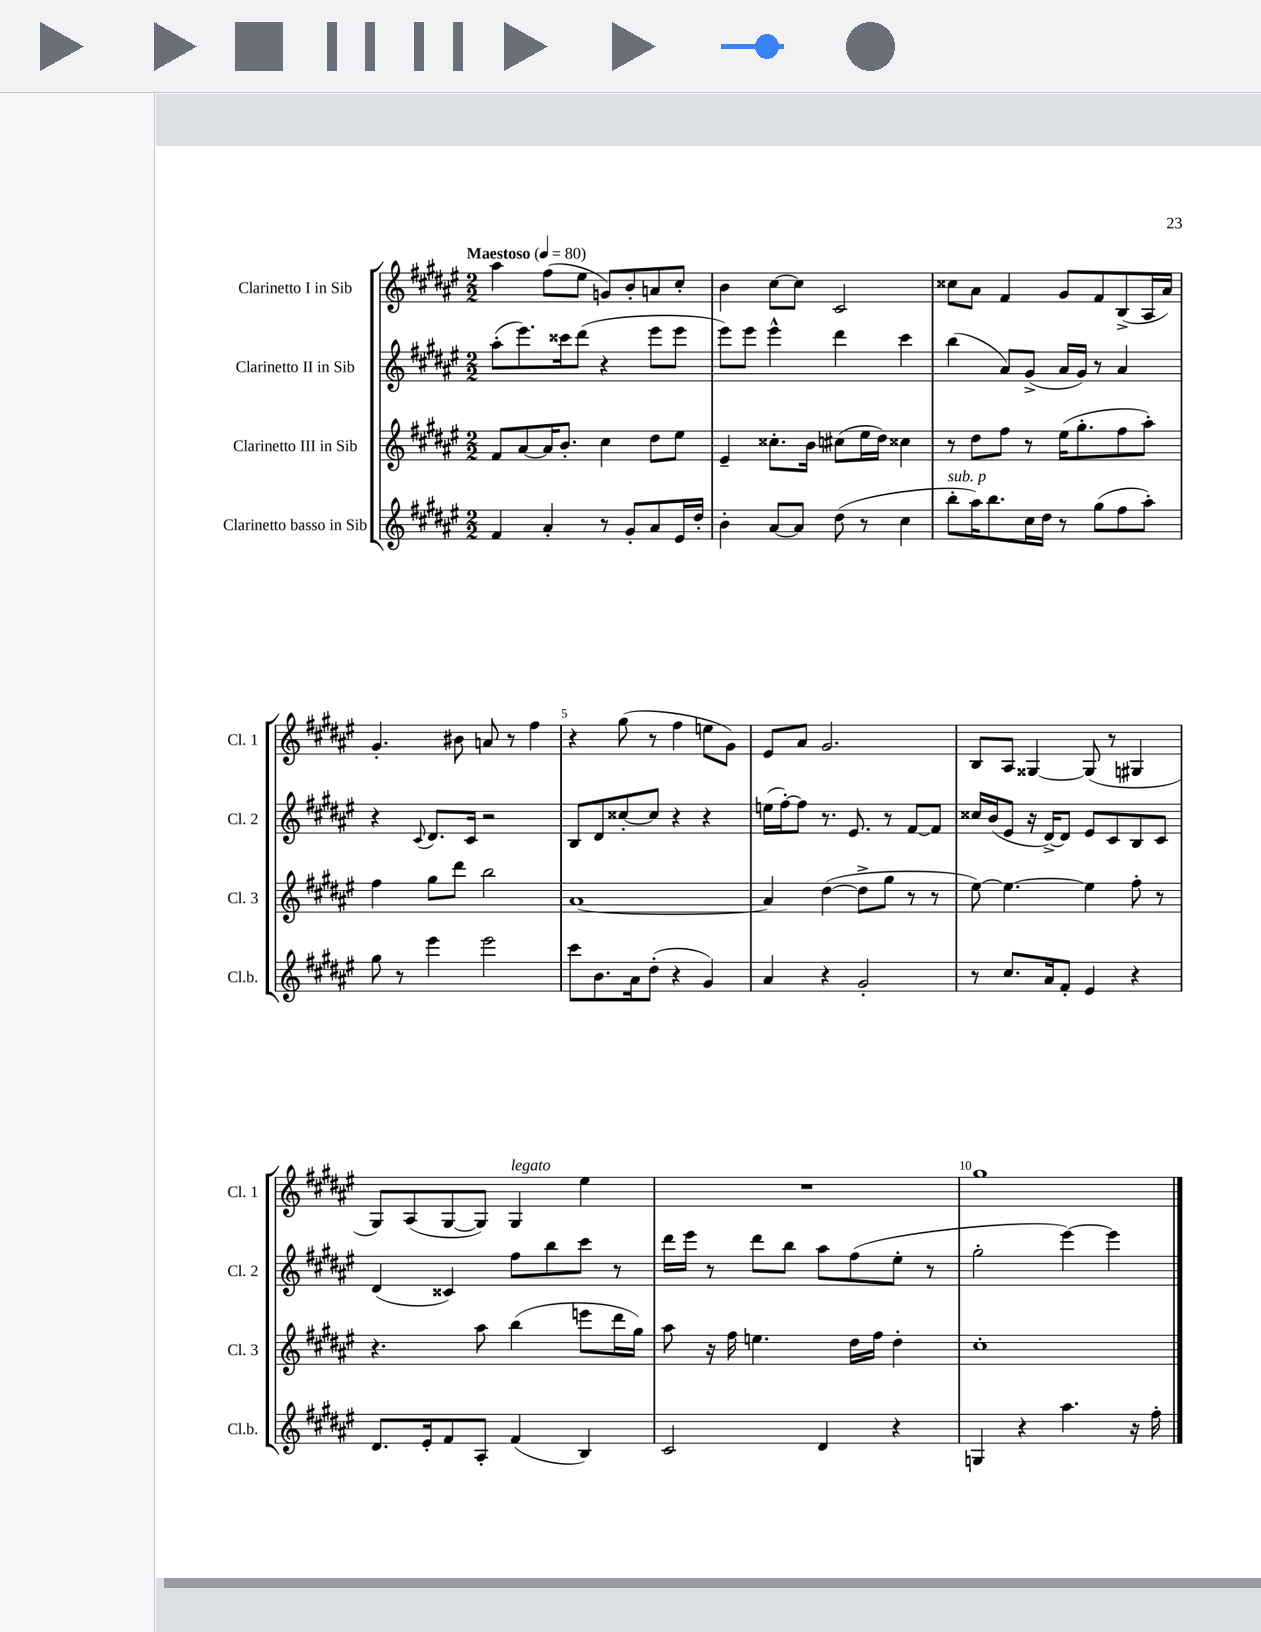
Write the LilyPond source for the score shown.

<<
\new StaffGroup <<
\new Staff = "s0" \with { instrumentName = "Clarinetto I in Sib" shortInstrumentName = "Cl. 1" } {
    \clef treble \key fis \major \numericTimeSignature \time 2/2 \tempo "Maestoso" 4 = 80
    \autoBeamOff ais''4 fis''8[( eis''8] g'8[) b'8-. a'8 cis''8]-. |
    b'4 cis''8[~ cis''8] cis'2 |
    cisis''8[ ais'8] fis'4 gis'8[ fis'8 b8->( ais16 ais'16]) |
    gis'4.-. bis'8 a'8 r8 fis''4 |
    r4 gis''8( r8 fis''4 e''8[ gis'8]) |
    eis'8[ ais'8] gis'2. |
    b8[ ais8] gisis4~ gisis8( r8 gis4 |
    gis8[) ais8( gis8~ gis8]) gis4^\markup { \italic "legato" } eis''4 |
    R1 |
    gis''1 \bar "|." |
}
\new Staff = "s1" \with { instrumentName = "Clarinetto II in Sib" shortInstrumentName = "Cl. 2" } {
    \clef treble \key fis \major \numericTimeSignature \time 2/2
    \autoBeamOff ais''8[-.( eis'''8.) cisis'''16 dis'''8]( r4 eis'''8[ eis'''8] |
    eis'''8[) eis'''8] eis'''4-^ dis'''4 cis'''4 |
    b''4( ais'8[) gis'8]->( ais'16[ gis'16]) r8 ais'4 |
    r4 \appoggiatura { cis'8 } dis'8.[ cis'16] r2 |
    b8[ dis'8 cisis''8~-. cisis''8] r4 r4 |
    e''16[( fis''16~-.) fis''8] r8. eis'8. r8 fis'8[~ fis'8] |
    cisis''16[ b'16( eis'8] r16 dis'16[~->) dis'8] eis'8[ cis'8 b8 cis'8] |
    dis'4( cisis'4) fis''8[ b''8 cis'''8] r8 |
    dis'''16[ eis'''16] r8 dis'''8[ b''8] ais''8[ fis''8( eis''8]-. r8 |
    gis''2-. eis'''4~) eis'''4 \bar "|." |
}
\new Staff = "s2" \with { instrumentName = "Clarinetto III in Sib" shortInstrumentName = "Cl. 3" } {
    \clef treble \key fis \major \numericTimeSignature \time 2/2
    \autoBeamOff fis'8[ ais'8~ ais'16 b'8.]-. cis''4 dis''8[ eis''8] |
    eis'4-- cisis''8.[-. b'16] cis''8[( eis''16 dis''16]) cisis''4 |
    r8 dis''8[ fis''8] r8 eis''16[( gis''8.-. fis''8 ais''8]-.) |
    fis''4 gis''8[ dis'''8] b''2 |
    ais'1~ |
    ais'4 dis''4~( dis''8[-> gis''8] r8 r8 |
    eis''8~) eis''4.~ eis''4 fis''8-. r8 |
    r4. ais''8 b''4( e'''8[ dis'''16 gis''16]) |
    ais''8 r16 fis''16 e''4. dis''16[ fis''16] dis''4-. |
    cis''1-. \bar "|." |
}
\new Staff = "s3" \with { instrumentName = "Clarinetto basso in Sib" shortInstrumentName = "Cl.b." } {
    \clef treble \key fis \major \numericTimeSignature \time 2/2
    \autoBeamOff fis'4 ais'4-. r8 gis'8[-. ais'8 eis'16 dis''16]-. |
    b'4-. ais'8[~ ais'8] dis''8( r8 cis''4 |
    b''8[-.^\markup { \italic "sub. p" } ais''16) b''8. cis''16 dis''16] r8 gis''8[( fis''8 ais''8]-.) |
    gis''8 r8 eis'''4 eis'''2 |
    cis'''8[ b'8. ais'16 dis''8]-.( r4 gis'4) |
    ais'4 r4 gis'2-. |
    r8 cis''8.[ ais'16 fis'8]-. eis'4 r4 |
    dis'8.[ eis'16-. fis'8 ais8]-. fis'4( b4) |
    cis'2 dis'4 r4 |
    g4 r4 ais''4. r16 fis''16-. \bar "|." |
}
>>
>>
\layout { \context { \Score \override BarNumber.break-visibility = ##(#f #t #t) barNumberVisibility = #(every-nth-bar-number-visible 5) } }
